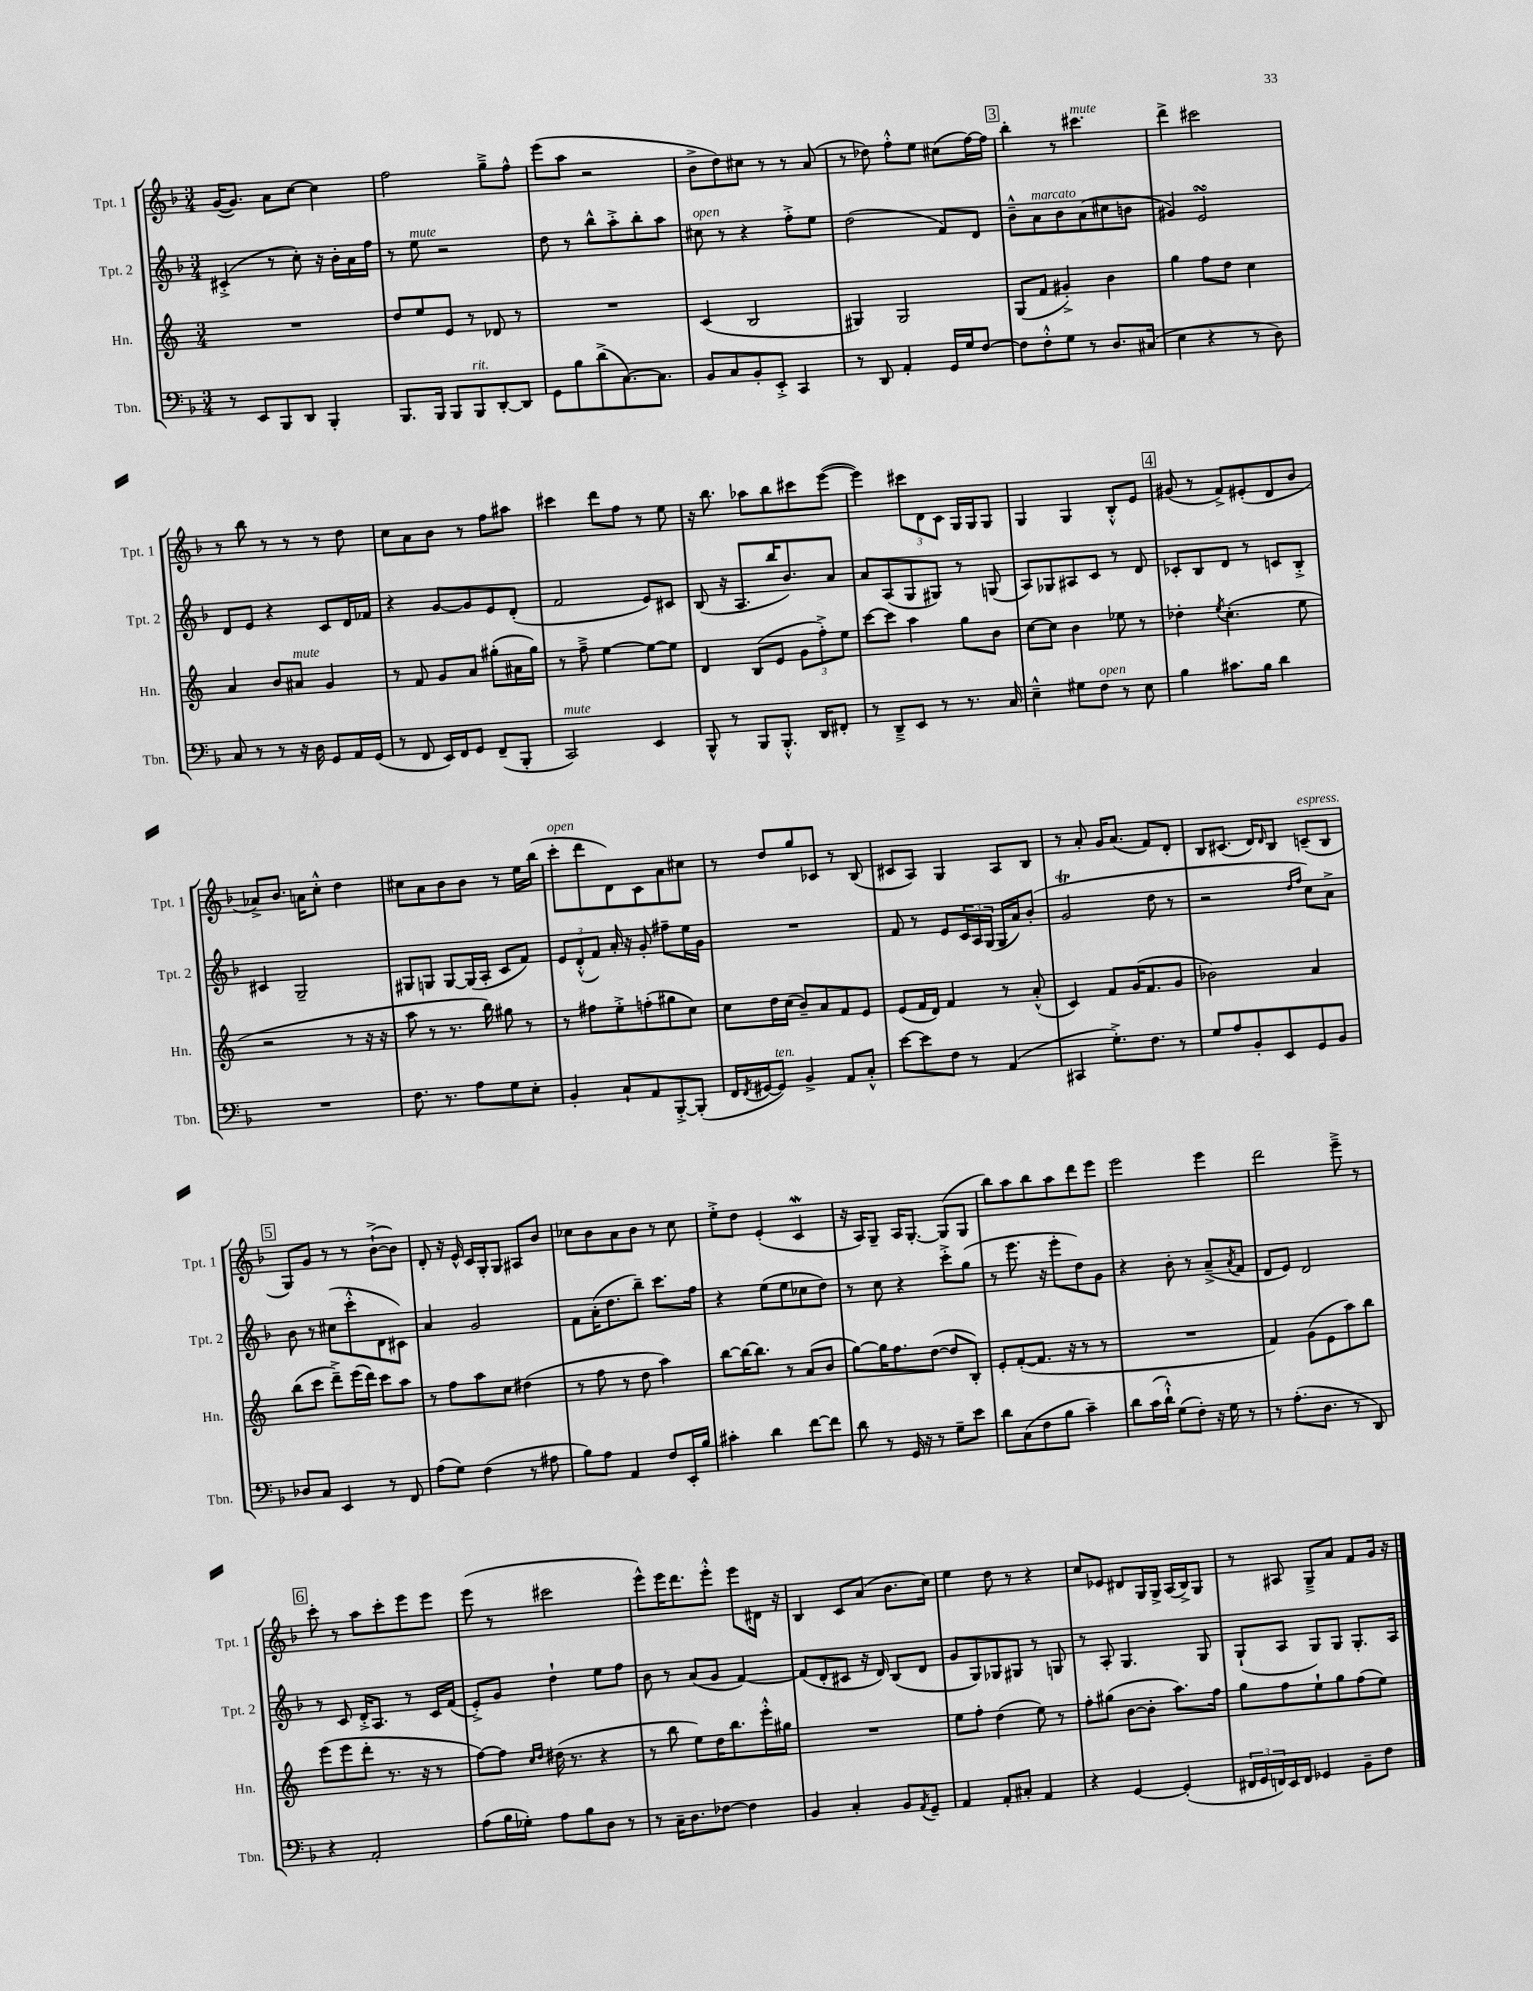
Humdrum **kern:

**kern	**kern	**kern	**kern
*staff4	*staff3	*staff2	*staff1
*clefF4	*clefG2	*clefG2	*clefG2
*k[b-]	*k[]	*k[b-]	*k[b-]
*M3/4	*M3/4	*M3/4	*M3/4
8r	2.r	(4c#'^/	([16g/LK
.	.	.	8.g/]J)
8EE/L	.	.	.
8BBB-/	.	8r	8a\L
8DD/J	.	8cc'\)	[8cc\J
4BBB-'/	.	16r	4cc\]
.	.	16b-'\LL	.
.	.	16a\	.
.	.	16ff\JJ	.
=	=	=	=
8.BBB-/L	8dd/L	8r	2ff\
.	8ee/	8ee\	.
16BBB-/Jk	.	.	.
8BBB-/L	8e/J	2r	.
8BBB-/	8r	.	.
[8DD'/	8d-/	.	8gg~^\L
8DD/]J	8r	.	8ff^^\J
=	=	=	=
8GG\L	2.r	8dd\	(8eee\L
8B-\	.	8r	8aa\J
(8d^\	.	8bb-^^\L	2r
[8.C\)	.	8aa'^\	.
.	.	8bb-'\	.
8.C\]J	.	.	.
.	.	8aa\J	.
=	=	=	=
8BB-/L	(4c/	8cc#\	8b-^\L
8C/	.	8r	8dd\)
8BB-'/	2B/	4r	8cc#\J
8EE'^/J	.	.	8r
4CC/	.	8ff'^\L	8r
.	.	8ee\J	(8a/
=	=	=	=
8r	4G#/)	(2dd\	8r
8DD/	.	.	8dd-\)
4AA'/	2G#/	.	8ff'^^\L
.	.	.	8ee\J
16GG/LL	.	8f/L)	(8cc#\L
16G/J	.	.	.
[8F/J	.	8d/J	[16ff\L)
.	.	.	16ff\]JJ
=	=	=	=
8F\]L	(8G/L	8b-~^^\L	4bb-'\
8F'^^\	8f/J	8a\	.
8G\J	4g#'^/)	8b-\	8r
8r	.	(8a\	4.ccc#\
8.D/L	4b\	8cc#\	.
.	.	8b\J	.
(16C#/Jk	.	.	.
=	=	=	=
4E\	4gg\	4g#/)	4ddd^\
4r	8ff\L	2e/	2ccc#\
.	8dd\J	.	.
8r	4cc\	.	.
8D\)	.	.	.
=	=	=	=
8C/	4a/	8d/L	8r
8r	.	8e/J	8bb-\
8r	8b/L	4r	8r
16r	8a#/J	.	8r
16D\	.	.	.
8GG/L	4g/	8c/L	8r
16AA/L	.	16d/L	8dd\
(16GG/JJ	.	16f-/JJ	.
=	=	=	=
8r	8r	4r	8cc\L
8FF/	8f/	.	8a\
16EE/LL)	8g/L	[8g/L	8b-\J
16FF/J	.	.	.
8GG/J	8a/J	8g/]	8r
(8FF~/L	(8gg#'\L	8e/	8ff\L
8BBB-'/J	16a#\L	(8d'/J	8aa#\J
.	16gg#\JJ)	.	.
=	=	=	=
2CC/)	8r	2f/	4ccc#\
.	8ff~^\	.	.
.	[4ee\	.	8ddd\L
.	.	.	8ff\J
4EE/	8ee\_L	8e/L)	8r
.	8ee\]J	8c#/J	8ee\
=	=	=	=
8BBB-^^/	4d/	(8B-/	16r
.	.	.	8.bb-\
8r	.	16r	.
.	.	8.A/L	.
8BBB-/L	(8B/L	.	8aa-\L
8.BBB-'^^/J	8e/J	16bb-/K	8bb-\
.	.	8.b-/)	.
.	12g\L	.	8ccc#\
16DD/LK	.	.	.
.	12ff'^\)	.	.
8FF#'/J	.	8a/J	([8eee\J
.	12ee\J	.	.
=	=	=	=
8r	[8ccc\L	8a/L	4eee\])
8DD~^/L	8ccc\]J	(8A/	.
8EE/J	4aa\	8G/	12ccc#\L
.	.	.	12d\
8r	.	8G#/J)	.
.	.	.	12c\J
8.r	8gg\L	8r	16G/LL
.	.	.	16G/J
.	8b\J	(8G/	8G/J
16C/	.	.	.
=	=	=	=
4E~^^\	[8cc\L	8A/L)	4G/
.	8cc\]J	8G-/	.
8G#\L	4b\	8A#/	4G/
8F\J	.	8c/J	.
8r	8ee-\	8r	8B-'^^/L
8E\	8r	8d/	8e/J
=	=	=	=
4B-\	4dd-'\	8c-'/L	(8g#/
.	.	8B-/	8r
.	8qee/	.	.
8.c#\L	(4.cc'\	8d/J	8f^/L)
.	.	8r	(8e#'/
16B-\Jk	.	.	.
4d\	.	8c/L	8d/
.	8ee\	8B-'^/J	8b-/J
=	=	=	=
2.r	2r	4c#/	8a-^/L)
.	.	.	8.b-/J
.	.	2G~/	.
.	.	.	16a\LK
.	.	.	8cc'^^\J
.	8r	.	4dd\
.	16r	.	.
.	16r	.	.
=	=	=	=
8.F\	8aa\	8G#/L	8cc#\L
.	8r	8G/J	8a\
8.r	.	.	.
.	8.r	[8G/L	8b-\
8A\L	.	(16G/]L	8b-\J
.	16bb\)	16A'/JJ	.
8G\	8gg#\	8c/L	8r
8E'\J	8r	8f/J)	16ee\LL
.	.	.	(16bb-\JJ
=	=	=	=
4BB-'/	8r	12e/L	8ccc'\L
.	.	(12d'^^/	.
.	8ff#\L	.	8ddd\
.	.	12f/J)	.
8C`/L	8ee'^\	16a'/	8d\)
.	.	16r	.
8AA/	(8ff'\	8g'/	8c\
[8BBB-'^/	8gg#\	8ff#~\L	8a\
(8BBB-'/]J	8cc\J)	16ee\L	8cc#\J
.	.	16g\JJ	.
=	=	=	=
16FF/LL	8cc\L	2.r	8r
8qFF/	.	.	.
[16GG#/J	.	.	.
8GG#/]J)	16dd\L	.	8dd/L
.	(16cc\JJ	.	.
4BB-^/	8b~/L)	.	8gg/
.	8a/	.	8c-/J
8AA/L	8f/	.	8r
8C'^^/J	8e/J	.	(8B-/
=	=	=	=
[8e\L	(8e/L	8f/	8c#/L
8e\]	16f/L	8r	8A/J)
.	16d/JJ)	.	.
8F\J	4f/	8e/L	4G/
8r	.	24c/L	.
.	.	24A/	.
.	.	(24G/JJ	.
(4AA/	8r	16G/LL	8A/L
.	.	16a/J)	.
.	(8a'^^/	(8b-'/J	8B-/J
=	=	=	=
4CC#/	4c/)	2g/	8r
.	.	.	8a'/
8.G'^\L)	8f/L	.	16g/LK
.	.	.	(8.a/J
.	(16g/K	.	.
8.F\J	8.f/	.	.
.	.	8dd\	8f/L)
8r	8g/J	8r	8d'/J
=	=	=	=
8G/L	2b-\)	2r	8B-/L
8A/	.	.	(8.c#/J
8BB-'/	.	.	.
.	.	.	16d/LK)
.	.	.	16qqd/
8EE/	.	.	8B-/J
.	.	16qqdd/LL	.
.	.	16qqff/JJ	.
8GG/	4a/	8cc\L)	(8c~/L
8BB-/J	.	8a^\J	8B-/J
=	=	=	=
8D-/L	(8bb\L	8b-\	8G/L)
8C/J	8ccc\J	8r	8g/J
4EE/	8ddd~^\L)	(8cc#\L	8r
.	(16eee\L	8ccc'^^\	8r
.	16ddd\JJ)	.	.
8r	8ccc\L	8d\	([8b-`^\L
8FF/	8aa\J	8c#\J)	8b-\]J)
=	=	=	=
(8A\L	8r	4a/	8d'/
8G\J)	8ff\L	.	16r
.	.	.	16e^^/
(4F\	8aa\	2g/	16c/LL
.	.	.	16G'/J
.	8cc\J	.	8G/J
8r	(4dd#\	.	8A#/L
8A#\	.	.	8b-/J
=	=	=	=
8B-\L)	8r	8f\L	8cc-\L
8A\J	8ff\	(16a'\K	8b-\
.	.	8.dd\	.
4AA/	8r	.	8a\
.	8dd\	8bb-~\J)	8b-\J
8F/L	4aa\)	8.ccc\L	8r
16EE'/L	.	.	8cc-\
16B-/JJ	.	16ff\Jk	.
=	=	=	=
4c#'\	[8bb\L	4r	8ee'^\L
.	16bb\_K	.	8dd\J
.	8.bb\]J	.	.
4d\	.	(8ee\L	(4e'/
.	8r	8ee\	.
[8f\L	(8a/L	8cc-\	4c/
8f\]J	8b/J	8dd\J)	.
=	=	=	=
8d\	[8gg\L)	8r	16r
.	.	.	16A/LK)
8r	16gg\]K	8cc\	8G~/J
.	8.ff\	.	.
16GG/	.	4r	16A/LK
16r	.	.	[8.G'/J
8r	([8dd\J	.	.
8G~\L	8dd/]L	8ccc'^\L	(8G/]L
8e\J	8B'/J)	(8gg\J	8G/J
=	=	=	=
8d\L	8e'/L	8r	8bb-\L)
(8C\	([8f'/	8.eee\	8aa\
8F\	8.f/]J	.	8bb-\
.	.	16r	.
8B-\J	.	8eee'\L	8aa\
.	16r	.	.
4c~\)	8r	8dd\)	8ddd\
.	8r	8g\J	8eee\J
=	=	=	=
8d\L	2.r	4r	2eee\
(16c\L	.	.	.
16d`^^\JJ)	.	.	.
(8G\L	.	8b-'\	.
8F'\J)	.	8r	.
16r	.	(8a~^/L	4eee\
16G\	.	.	.
.	.	8qa/	.
8r	.	8f/J	.
=	=	=	=
8r	4f/)	8d/L	2ddd\
(8.A'\L	.	8e/J)	.
.	(8g\L	2d/	.
8.D\J	.	.	.
.	8e\	.	.
8r	8aa\)	.	8eee~^\
8DD/)	8bb\J	.	8r
=	=	=	=
4r	(8eee\L	8r	8ccc'\
.	8eee\	8c/	8r
2AA'/	8ddd'\J	16d'^/LK	8aa\L
.	.	8.A/J	.
.	8.r	.	8ccc'\
.	.	8r	8eee\
.	16r	.	.
.	8r	16c/LL	8eee\J
.	.	(16f/JJ	.
=	=	=	=
(8A\L	[8ff\L)	8e'^/L)	(8eee\
16B-\L	8ff\]J	8g/J	8r
16G-'\JJ)	.	.	.
.	16qqcc/LL	.	.
.	16qqdd/JJ	.	.
8A\L	(16dd#\	4dd`\	2ccc#\
.	8.r	.	.
8B-\	.	.	.
8D\J	4r	8ee\L	.
8r	.	8ff\J	.
=	=	=	=
8r	8r	8b-\	8eee^^\L)
16C~\LK	8bb\	8r	16eee\K
8.D\	.	.	8.ddd\
.	8ee\L)	(8a/L	.
[8F-\J	16dd\K	8g/J	8eee'^^\J
.	8.bb\	.	.
4F-\]	.	[4f/)	8eee\L
.	16eee'^^\L	.	16d#\Jk
.	16gg#\JJ	.	16r
=	=	=	=
4BB-/	2.r	(8f/]L	4B-/
.	.	8d'/	.
4C'/	.	8c#/J	8c/L
.	.	16r	(8a/J
.	.	16d/)	.
8BB-/L	.	(8B-/L	8.b-\L
8qAA/	.	.	.
8GG~/J	.	8d/J	.
.	.	.	16cc\Jk)
=	=	=	=
4AA/	8ee\L	8g/L	4ee\
.	8ff'\J	8G/)	.
8AA'/L	(4dd\	8G-/	8dd\
8C#'/J	.	8G#/J	8r
4AA/	8ee\)	8r	4r
.	8r	8G/	.
=	=	=	=
4r	8ff'\L	8r	8cc/L
.	(8gg#\J	8A'/	8e-/J
[4GG/	[8b\L	4.G/	8d#/L
.	8b'\]J	.	16G/L
.	.	.	16G^/JJ
(4GG'/]	8.aa\L)	.	(16A/LL
.	.	.	16B-^/J)
.	.	8G/	8G/J
.	16ff\Jk	.	.
=	=	=	=
24FF#/LL	8gg\L	(8G`/L	8r
24GG/	.	.	.
24FF/)	.	.	.
16EE/	8ff\	8A/J	8A#/
16FF/JJ	.	.	.
4GG-/	8ee`\	8G/L)	8G~^/L
.	8gg\	8G/J	8a/J
8BB-~\L	(8ff\	8.G'/L	8f/L
8F\J	8ee\J)	.	16g/Jk
.	.	16A/Jk	16r
==	==	==	==
*-	*-	*-	*-
